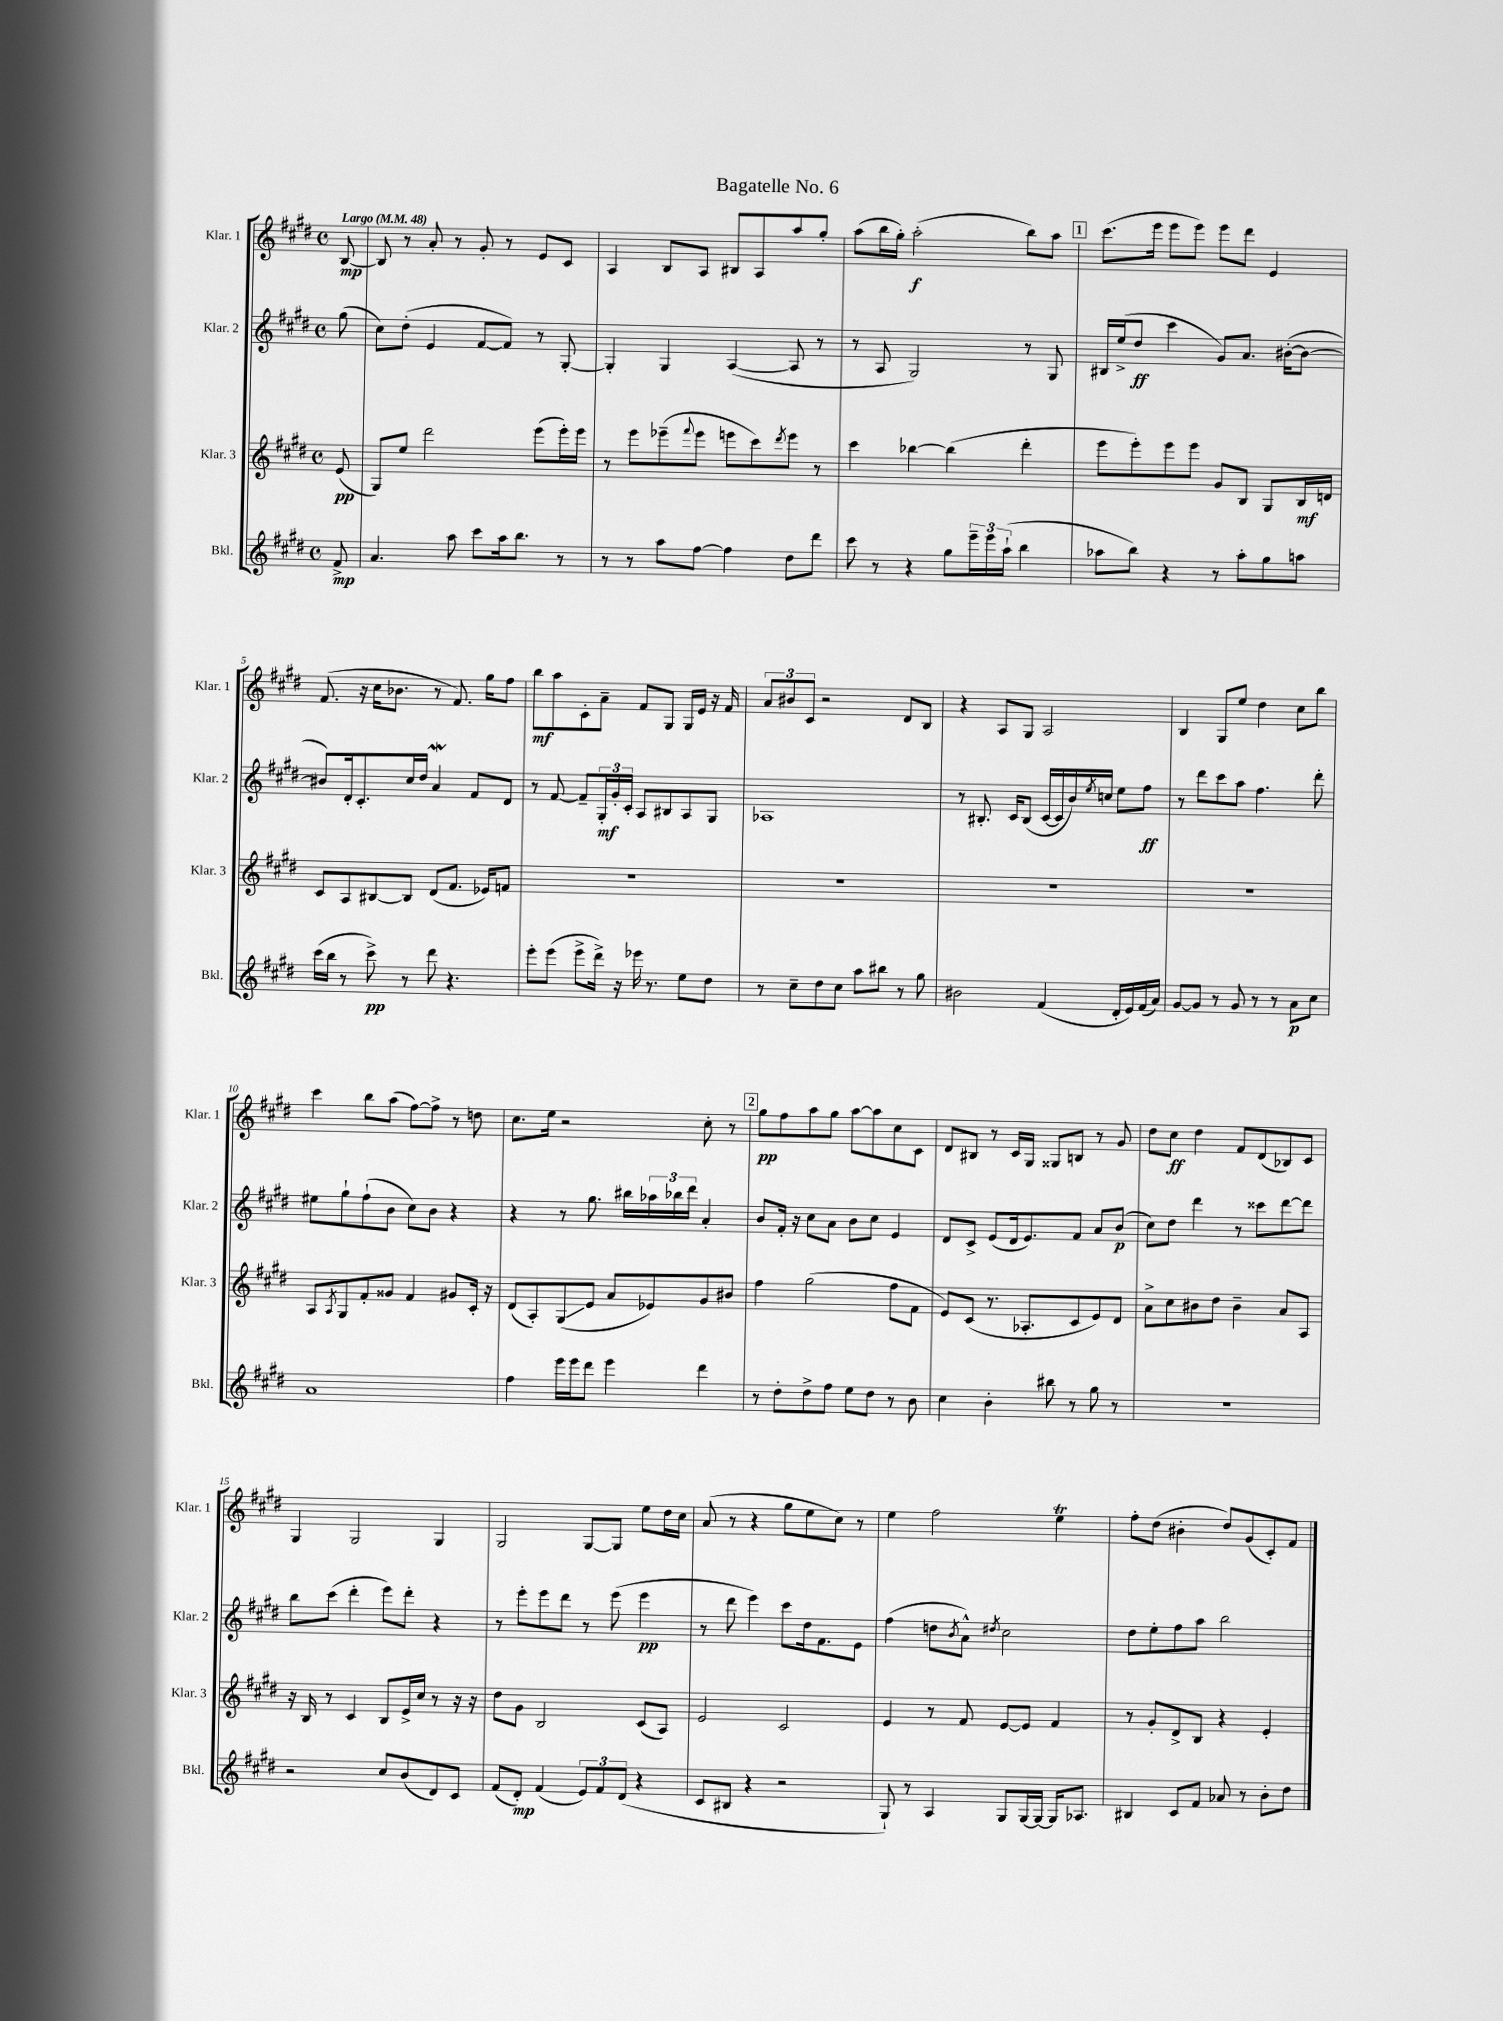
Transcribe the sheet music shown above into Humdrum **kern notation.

**kern	**kern	**kern	**kern
*staff4	*staff3	*staff2	*staff1
*clefG2	*clefG2	*clefG2	*clefG2
*k[f#c#g#d#]	*k[f#c#g#d#]	*k[f#c#g#d#]	*k[f#c#g#d#]
*M4/4	*M4/4	*M4/4	*M4/4
*met(c)	*met(c)	*met(c)	*met(c)
*MM48	*MM48	*MM48	*MM48
8f#^/	(8e/	(8gg#\	[8B/
=	=	=	=
4.a/	8G#/L)	8cc#\L)	8B/]
.	8ee/J	(8dd#'\J	8r
.	2ddd#\	4e/	8a'/
8aa\	.	.	8r
8ccc#\L	.	[8f#/L	8g#'/
16aa\k	.	8f#/]J)	8r
8.bb\J	.	.	.
.	(8eee\L	8r	8e/L
8r	16eee'\L)	[8G#'/	8c#/J
.	16eee\JJ	.	.
=	=	=	=
8r	8r	4G#'/]	4A/
8r	8eee\L	.	.
8aa\L	(8eee-~\	4G#/	8B/L
.	8qqfff#/	.	.
[8ff#\J	8eee-\J	.	8A/J
4ff#\]	8eee\L	([4A/	8B#/L
.	8ccc#\)	.	8A/
.	8qddd#/	.	.
8dd#\L	8eee\J	8A/]	8aa/
8ddd#\J	8r	8r	8gg#'/J
=	=	=	=
8ccc#\	4ccc#\	8r	(8aa\L
8r	.	8A/	16bb\L
.	.	.	16gg#'\JJ)
4r	[4bb-\	2G#/)	(2aa'\
8gg#\L	(4bb-\]	.	.
24eee~\L	.	.	.
24eee\	.	.	.
(24aa`\JJ	.	.	.
4bb\	4ddd#'\	8r	8bb\L)
.	.	8G#/	8aa\J
=	=	=	=
8aa-\L	8eee\L	16B#/LL	(8.ccc#\L
.	.	(16ee^/J	.
8bb\J)	8eee'\)	8dd#/J	.
.	.	.	16eee\Jk
4r	8eee\	4ccc#\	8eee\L
.	8eee\J	.	8eee\J)
8r	8g#/L	8g#/L)	8eee\L
8aa-'\L	8B/J	8.a/J	8ddd#\J
8gg#\	8G#/L	.	4e/
.	.	([16b#'\LK	.
8aa\J	16B/L	8b#\_J	.
.	16d/JJ	.	.
=	=	=	=
(16ccc#\LL	8c#/L	8b#/]L)	(8.f#/
16bb\JJ	.	.	.
8r	8A/	16d#'/k	.
.	.	8.c#'/	16r
8ccc#^\)	[8B#/	.	16cc#\LK
.	.	.	8.b-\J
8r	8B#/]J	16cc#/L	.
.	.	16dd#/JJ	.
8ddd#\	(8d#/L	4a/	8r
4.r	8.f#/J	.	8.f#/)
.	.	8f#/L	.
.	16e-/LK)	.	16gg#\LK
.	8f/J	8d#/J	8ff#\J
=	=	=	=
8eee'\L	1r	8r	8bb\L
(8eee\J	.	[8f#/	8aa\
8eee^\L	.	8f#~/]L	8c#'\
16ddd#^\Jk)	.	24G#'/L	8a~\J
.	.	24g#'/	.
16r	.	.	.
.	.	24c#'/JJ	.
16eee-\	.	8A/L	8f#/L
8.r	.	.	.
.	.	8B#/	8G#/J
8ee\L	.	8A/	16G#/LL
.	.	.	16e/JJ
8dd#\J	.	8G#/J	16r
.	.	.	16f#/
=	=	=	=
8r	1r	1A-	12a/L
.	.	.	12b#/
8cc#~\L	.	.	.
.	.	.	12c#/J
8dd#\	.	.	2r
8cc#\J	.	.	.
8aa\L	.	.	.
8bb#\J	.	.	.
8r	.	.	8d#/L
8gg#\	.	.	8B/J
=	=	=	=
2b#\	1r	8r	4r
.	.	8.B#'/	.
.	.	.	8A/L
.	.	16c#/LK	.
.	.	(8B#/J	8G#/J
(4f#/	.	[16c#/LL	2A/
.	.	16c#/]	.
.	.	16b/)	.
.	.	8qee/	.
.	.	16cc/JJ	.
16d#'/LL	.	8ee\L	.
16e/)	.	.	.
(16f#/	.	8ff#\J	.
16a/JJ)	.	.	.
=	=	=	=
[8g#/L	1r	8r	4B/
8g#/]J	.	8ddd#\L	.
8r	.	8ccc#\	8G#/L
8g#/	.	8aa\J	8ee/J
8r	.	4.ff#\	4dd#\
8r	.	.	.
8a\L	.	.	8cc#\L
8cc#\J	.	8ddd#'\	8bb\J
=	=	=	=
1a	8A/L	8ee#\L	4ccc#\
.	8qA/	.	.
.	8G#/	8gg#`\	.
.	8f#'/	(8ff#`\	8bb\L
.	8g##/J	8b\J	(8aa\J
.	4f#/	8cc#\L)	[8ff#\L)
.	.	8b\J	8ff#^\]J
.	8g#/L	4r	8r
.	16c#'/Jk	.	8dd\
.	16r	.	.
=	=	=	=
4ff#\	(8d#/L	4r	8.cc#\L
.	8A'/)	.	.
.	.	.	16ee\Jk
16eee\LL	(8G#/	8r	2r
16eee\J	.	.	.
8ddd#\J	8e/J	8.gg#\	.
4eee\	8a/L	.	.
.	.	16bb#\LL	.
.	8e-/)	24aa-\	.
.	.	24bb-\	.
.	.	24ddd#\JJ	.
4ddd#\	8g#/	4a'/	8cc#'\
.	8b#/J	.	8r
=	=	=	=
8r	4ff#\	8b/L	8gg#\L
8dd#'\L	.	16f#'/Jk	8ff#\
.	.	16r	.
8dd#^\	(2gg#\	8cc#\L	8aa\
8ff#\J	.	8a\J	8gg#\J
8ee\L	.	8b\L	[8aa\L
8dd#\J	.	8cc#\J	8aa\]
8r	8ff#\L	4e/	8cc#\
8b\	8f#\J	.	8c#\J
=	=	=	=
4cc#\	8e/L)	8d#/L	8d#/L
.	(8c#/J	8c#^/J	8B#/J
4b'\	8.r	(8e/L	8r
.	.	16d#/k	16c#/LL
.	8.A-'/L	8.e/)	16G#/JJ
8bb#\	.	.	8G##/L
8r	8c#/	8f#/J	8B/J
8gg#\	8e/)	8a/L	8r
8r	8d#/J	(8b/J	8g#/
=	=	=	=
1r	8a^\L	8cc#\L)	8dd#\L
.	8cc#\	8dd#\J	8cc#\J
.	8b#\	4ddd#\	4dd#\
.	8dd#\J	.	.
.	4b#~\	8r	8f#/L
.	.	8ccc##\L	(8d#/
.	8a/L	[8ddd#\	8B-/)
.	8A/J	8ddd#\]J	8c#/J
=	=	=	=
2r	16r	8bb\L	4G#/
.	16B/	.	.
.	8r	(8ccc#\J	.
.	4c#/	4ddd#'\	2G#/
8cc#/L	8B/L	8eee\L)	.
(8b/	16e^/L	8ddd#'\J	.
.	16cc#/JJ	.	.
8d#/)	8r	4r	4G#/
8c#/J	16r	.	.
.	16r	.	.
=	=	=	=
(8f#/L	8dd#\L	8r	2G#/
8d#'/J)	8g#\J	8eee'\L	.
(4f#/	2B/	8eee\	.
.	.	8ddd#\J	.
12e/L)	.	8r	[8G#/L
12f#/	.	.	.
.	.	(8eee\	8G#/]J
(12d#/J	.	.	.
4r	(8c#/L	4eee\	8ee\L
.	8A/J)	.	16dd#\L
.	.	.	16cc#\JJ
=	=	=	=
8c#/L	2e/	8r	(8a/
8B#/J	.	8ddd#\	8r
4r	.	4eee\)	4r
2r	2c#/	8ccc#\L	8gg#\L
.	.	16dd#\k	8ee\
.	.	8.f#\	.
.	.	.	8cc#\J)
.	.	8e\J	8r
=	=	=	=
8G#`/)	4e/	(4ff#\	4ee\
8r	.	.	.
4A/	8r	8dd\L	2ff#\
.	.	8qb/	.
.	8f#/	8a^^\J)	.
.	.	8qdd#/	.
8G#/L	[8e/L	2cc#\	.
[16G#/L	8e/]J	.	.
16G#/_JJ	.	.	.
16G#/]LK	4f#/	.	4ee\
8.A-/J	.	.	.
=	=	=	=
4B#/	8r	8dd#\L	8ff#'\L
.	8g#'/L	8ee'\	(8dd#\J
8c#/L	8d#^/	8ff#\	4b#'\
8f#/J	8B/J	8aa\J	.
8a-/	4r	2bb\	8dd#/L)
8r	.	.	(8g#/
8b'\L	4e'/	.	8c#'/)
8dd#\J	.	.	8f#/J
==	==	==	==
*-	*-	*-	*-
